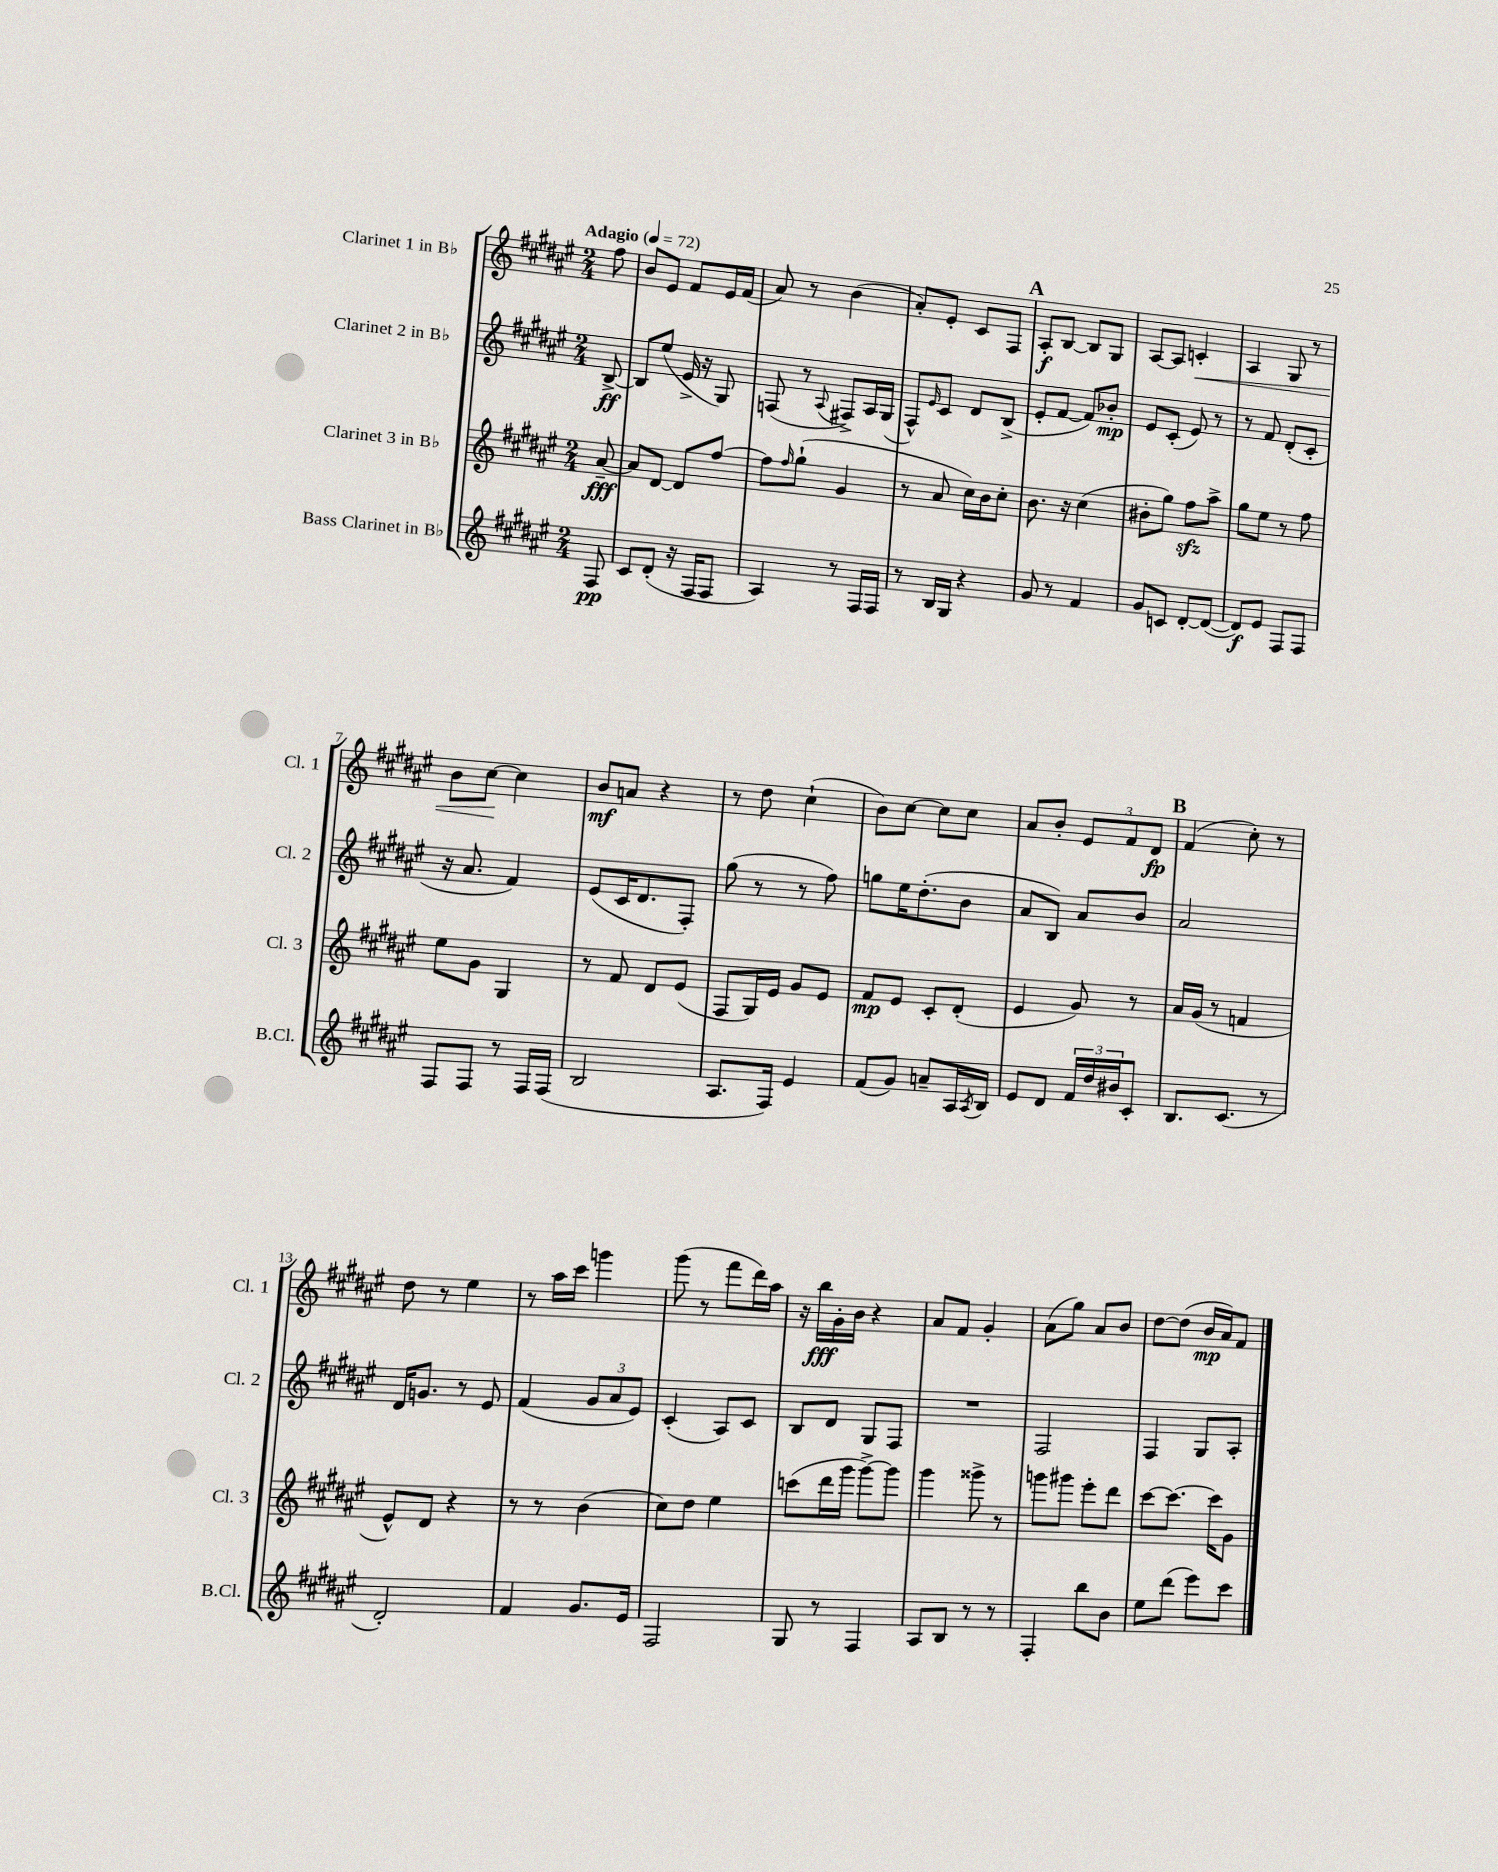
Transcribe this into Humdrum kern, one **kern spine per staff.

**kern	**dynam	**kern	**dynam	**kern	**dynam	**kern	**dynam
*part4	*part4	*part3	*part3	*part2	*part2	*part1	*part1
*staff4	*staff4	*staff3	*staff3	*staff2	*staff2	*staff1	*staff1
*I"Bass Clarinet in B♭	*	*I"Clarinet 3 in B♭	*	*I"Clarinet 2 in B♭	*	*I"Clarinet 1 in B♭	*
*I'B.Cl.	*	*I'Cl. 3	*	*I'Cl. 2	*	*I'Cl. 1	*
*clefG2	*	*clefG2	*	*clefG2	*	*clefG2	*
*k[f#c#g#d#a#e#]	*	*k[f#c#g#d#a#e#]	*	*k[f#c#g#d#a#e#]	*	*k[f#c#g#d#a#e#]	*
*M2/4	*	*M2/4	*	*M2/4	*	*M2/4	*
*MM72	*	*MM72	*	*MM72	*	*MM72	*
=	=	=	=	=	=	=	=
!	!	!	!	!	!	!LO:TX:a:B:t=Adagio	!
8F#/	pp	[8a#~/	fff	[8B^/	ff	8ff#\	.
=1	=1	=1	=1	=1	=1	=1	=1
8c#/L	.	8a#/L]	.	8B/L]	.	8b/L	.
(8d#'/J	.	[8d#/J	.	(8ee#/J	.	8e#/J	.
16r	.	8d#/L]	.	16e#^/	.	8f#/L	.
16F#/KL	.	.	.	16r	.	.	.
8F#/J	.	[8ff#/J	.	8G#/)	.	16e#/L	.
.	.	.	.	.	.	(16f#/JJ	.
=2	=2	=2	=2	=2	=2	=2	=2
4A#/)	.	8ff#\L]	.	(8Fn/	.	8a#/)	.
.	.	16qqff#/	.	.	.	.	.
.	.	(8gg#`\J	.	8r	.	8r	.
.	.	.	.	8qqA#/	.	.	.
8r	.	4g#/	.	8F#X^/L)	.	(4b\	.
16F#/LL	.	.	.	16A#/L	.	.	.
16F#/JJ	.	.	.	(16G#/JJ	.	.	.
=3	=3	=3	=3	=3	=3	=3	=3
8r	.	8r	.	8F#^^/L)	.	8a#'/L)	.
.	.	.	.	16qqe#/	.	.	.
16B/LL	.	8a#/	.	8c#/J	.	8e#'/J	.
16G#/JJ	.	.	.	.	.	.	.
4r	.	16cc#\LL)	.	8d#/L	.	8c#/L	.
.	.	16b\J	.	.	.	.	.
.	.	8cc#'\J	.	(8B^/J	.	8F#/J	.
!!LO:REH:place=s1:t=A
=4	=4	=4	=4	=4	=4	=4	=4
8g#/	.	8.b\	.	8e#'/L	.	8A#'/L	f
8r	.	.	.	[8f#/J	.	[8B/J	.
.	.	16r	.	.	.	.	.
4f#/	.	(4cc#\	.	8f#/L])	.	8B/L]	.
.	.	.	.	8b-X'/J	mp	8G#/J	.
=5	=5	=5	=5	=5	=5	=5	=5
8g#/L	.	8b#X'\L	.	8e#/L	.	[8A#/L	.
8cn/J	.	8gg#\J)	.	(8c#'/J	.	8A#/J]	.
!	!	!	!	!	!	!	!LO:HP:b
[8d#'/L	.	8ff#zz\L	.	8e#/)	.	4cn'/	<
(8d#/J_	.	8aa#^\J	.	8r	.	.	.
=6	=6	=6	=6	=6	=6	=6	=6
8d#/L])	f	8gg#\L	.	8r	.	4A#/	.
8e#/J	.	8ee#\J	.	8f#/	.	.	.
8F#/L	.	8r	.	(8d#'/L	.	8G#/	.
8F#/J	.	8ff#\	.	8c#'/J	.	8r	.
!!LO:LB:g=z
=7	=7	=7	=7	=7	=7	=7	=7
8F#/L	.	8ee#\L	.	16r	.	8b\L	.
.	.	.	.	8.a#/	.	.	.
8F#/J	.	8g#\J	.	.	.	[8cc#\J	.
8r	.	4G#/	.	4f#/)	.	4cc#\]	[
16F#/LL	.	.	.	.	.	.	.
(16F#/JJ	.	.	.	.	.	.	.
=8	=8	=8	=8	=8	=8	=8	=8
2B/	.	8r	.	(8e#/L	.	8b/L	mf
.	.	8f#/	.	16c#/K	.	8an/J	.
.	.	.	.	8.d#/	.	.	.
.	.	8d#/L	.	.	.	4r	.
.	.	(8e#/J	.	8F#'/J)	.	.	.
=9	=9	=9	=9	=9	=9	=9	=9
8.A#/L	.	8F#/L	.	(8gg#\	.	8r	.
.	.	16G#/L)	.	8r	.	8dd#\	.
16F#/Jk)	.	16e#/JJ	.	.	.	.	.
4e#/	.	8g#/L	.	8r	.	(4cc#`\	.
.	.	8e#/J	.	8ff#\)	.	.	.
=10	=10	=10	=10	=10	=10	=10	=10
(8f#/L	.	8f#/L	mp	8ggn\L	.	8b\L)	.
8g#/J)	.	8e#/J	.	16ee#\K	.	[8cc#\J	.
.	.	.	.	(8.dd#'\	.	.	.
8an~/L	.	8c#'/L	.	.	.	8cc#\L]	.
16A#/L	.	(8d#'/J	.	8b\J	.	8cc#\J	.
8qA#/	.	.	.	.	.	.	.
16B/JJ	.	.	.	.	.	.	.
=11	=11	=11	=11	=11	=11	=11	=11
8e#/L	.	4e#/	.	8a#/L	.	8a#/L	.
8d#/J	.	.	.	8B/J)	.	8b'/J	.
24f#/LL	.	8g#/)	.	8a#/L	.	12e#/L	.
24dd#/	.	.	.	.	.	.	.
24b#X/J	.	.	.	.	.	12f#/	.
8c#'/J	.	8r	.	8b/J	.	.	.
.	.	.	.	.	.	12d#/J	fp
!!LO:REH:place=s1:t=B
=12	=12	=12	=12	=12	=12	=12	=12
8.B/L	.	16a#/LL	.	2a#/	.	(4f#/	.
.	.	(16g#/JJ	.	.	.	.	.
.	.	8r	.	.	.	.	.
(8.c#/J	.	.	.	.	.	.	.
.	.	4fn/	.	.	.	8cc#'\)	.
8r	.	.	.	.	.	8r	.
!!LO:LB:g=z
=13	=13	=13	=13	=13	=13	=13	=13
2d#'/)	.	8e#^^/L)	.	16d#/KL	.	8dd#\	.
.	.	.	.	8.gn/J	.	.	.
.	.	8d#/J	.	.	.	8r	.
.	.	4r	.	8r	.	4ee#\	.
.	.	.	.	8e#/	.	.	.
=14	=14	=14	=14	=14	=14	=14	=14
4f#/	.	8r	.	(4f#/	.	8r	.
.	.	8r	.	.	.	16aa#\LL	.
.	.	.	.	.	.	16ccc#\JJ	.
8.g#/L	.	(4b\	.	12g#/L	.	4gggn\	.
.	.	.	.	12a#/	.	.	.
.	.	.	.	12e#/J)	.	.	.
16e#/Jk	.	.	.	.	.	.	.
=15	=15	=15	=15	=15	=15	=15	=15
2F#/	.	8cc#\L)	.	(4c#'/	.	(8ggg#\	.
.	.	8dd#\J	.	.	.	8r	.
.	.	4ee#\	.	8A#/L)	.	8fff#\L	.
.	.	.	.	8c#/J	.	16ddd#\L)	.
.	.	.	.	.	.	16aa#\JJ	.
=16	=16	=16	=16	=16	=16	=16	=16
8G#/	.	(8cccn\L	.	8B/L	.	16r	.
.	.	.	.	.	.	16bb\LL	fff
8r	.	16ddd#\L	.	8d#/J	.	16g#'\	.
.	.	16ggg#\JJ	.	.	.	16b\JJ	.
4F#/	.	[8ggg#^\L)	.	8G#/L	.	4r	.
.	.	8ggg#\J]	.	8F#/J	.	.	.
=17	=17	=17	=17	=17	=17	=17	=17
8A#/L	.	4ggg#\	.	2r	.	8a#/L	.
8B/J	.	.	.	.	.	8f#/J	.
8r	.	8ggg##X^\	.	.	.	4g#'/	.
8r	.	8r	.	.	.	.	.
=18	=18	=18	=18	=18	=18	=18	=18
4F#'/	.	8gggn\L	.	2F#/	.	(8a#\L	.
.	.	8ggg#X\J	.	.	.	8gg#\J)	.
8bb\L	.	8eee#'\L	.	.	.	8a#/L	.
8b\J	.	8ddd#\J	.	.	.	8b/J	.
=19	=19	=19	=19	=19	=19	=19	=19
8ee#\L	.	[8ccc#\L	.	4F#/	.	[8dd#\L	.
(8ddd#\J	.	8.ccc#\J_	.	.	.	(8dd#\J]	.
8eee#\L)	.	.	.	8G#/L	.	16b/LL	mp
.	.	16ccc#\KL]	.	.	.	16a#/J)	.
8ccc#\J	.	8g#\J	.	8A#'/J	.	8f#/J	.
==	==	==	==	==	==	==	==
*-	*-	*-	*-	*-	*-	*-	*-
